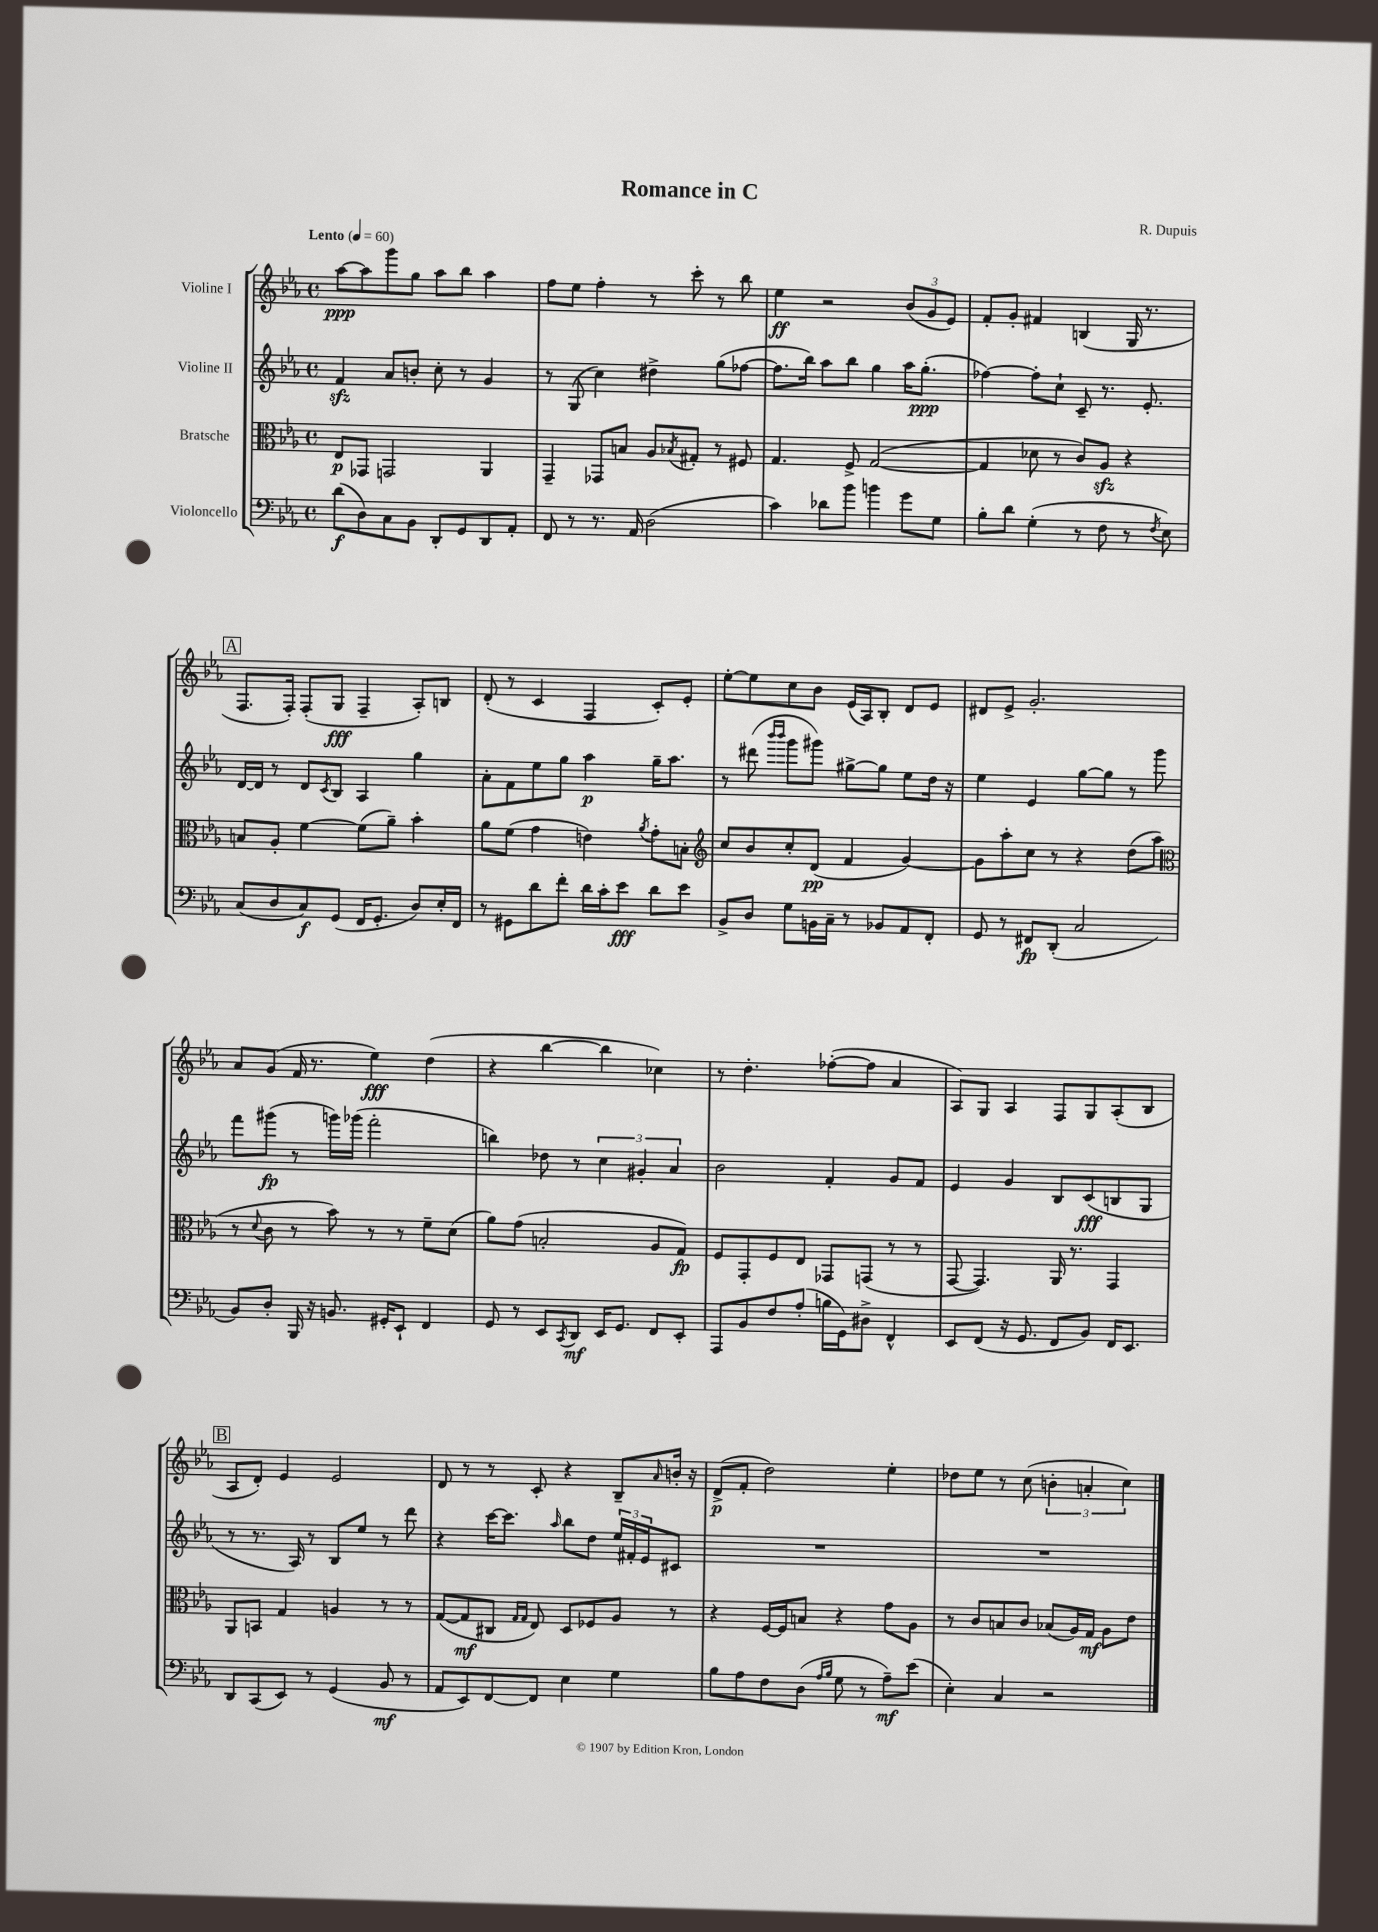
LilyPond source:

\header { title = "Romance in C" composer = "R. Dupuis" }
<<
\new StaffGroup <<
\new Staff = "s0" \with { instrumentName = "Violine I" } {
    \clef treble \key ees \major \defaultTimeSignature \time 4/4 \tempo "Lento" 4 = 60
    aes''8~\ppp aes''8 g'''8 g''8 aes''8 bes''8 aes''4 |
    f''8 ees''8 f''4-. r8 c'''8-. r8 bes''8 |
    ees''4\ff r2 \tuplet 3/2 { bes'8( g'8 ees'8) } |
    f'8-. g'8-. fis'4 b4( g16 r8. |
    \mark \markup { \box "A" } f8. f16-.) f8-.( g8\fff f4-- aes8-.) b8 |
    d'8-.( r8 c'4 f4 c'8-.) ees'8-. |
    ees''8~-. ees''8 c''8 bes'8 ees'16( aes16) bes8-. d'8 ees'8 |
    dis'8 ees'8-> g'2.-. |
    aes'8 g'8( f'16 r8. ees''4\fff) d''4( |
    r4 bes''4~ bes''4 ces''4) |
    r8 d''4.-. fes''8~-.( fes''8 aes'4 |
    aes8) g8 aes4 f8 g8 aes8-.( bes8 |
    \mark \markup { \box "B" } aes8 d'8-.) ees'4 ees'2 |
    d'8 r8 r8 c'8-. r4 bes8-- \grace { aes'16 } b'16-. r16 |
    d'8->\p( f'8-. d''2) ees''4-. |
    des''8 ees''8 r8 c''8( \tuplet 3/2 { b'4-. a'4-. c''4) } \bar "|." |
}
\new Staff = "s1" \with { instrumentName = "Violine II" } {
    \clef treble \key ees \major \defaultTimeSignature \time 4/4
    f'4\sfz aes'8 b'8-. c''8-. r8 g'4 |
    r8 g8( c''4) dis''4-> g''8( fes''8~ |
    fes''8. bes''16) aes''8 bes''8 g''4 aes''16 g''8.-.\ppp( |
    fes''4~) fes''8-. c''8-! c'8-- r8. ees'8.-. |
    \mark \markup { \box "A" } d'16~ d'16 r8 d'8 \acciaccatura { c'8 } bes8 aes4 g''4 |
    aes'8-. f'8 ees''8 g''8 aes''4\p g''16-- aes''8. |
    r8 dis'''8( \grace { bes'''16 bes'''16 } g'''8 gis'''8) gis''8~-> gis''8 ees''8 d''16 r16 |
    ees''4 ees'4 g''8~ g''8 r8 g'''8 |
    f'''8 gis'''8\fp( r8 g'''16) ges'''16( f'''2-. |
    b''4) des''8 r8 \tuplet 3/2 { c''4 gis'4-. aes'4 } |
    bes'2 f'4-. g'8 f'8 |
    ees'4 g'4 bes8 c'8\fff( b8 g8 |
    \mark \markup { \box "B" } r8 r8. aes16) r8 bes8 ees''8 r8 d'''8 |
    r4 c'''16~ c'''8. \grace { aes''16 } bes''8 d''8 \tuplet 3/2 { ees''16 fis'16-. ees'16 } cis'8 |
    R1 |
    R1 \bar "|." |
}
\new Staff = "s2" \with { instrumentName = "Bratsche" } {
    \clef alto \key ees \major \defaultTimeSignature \time 4/4
    ees8\p ges,8 g,2 aes,4 |
    g,4-- ges,8 b8 aes8 \acciaccatura { bes8 } gis8-. r8 fis8 |
    g4. f8-> g2~( |
    g4 des'8 r8 c'8) aes8\sfz r4 |
    \mark \markup { \box "A" } b8 aes8-. f'4~ f'8( aes'8--) bes'4-. |
    aes'8 f'8( g'4 e'4) \acciaccatura { aes'8 } g'8-. b8-. |
    \clef treble c''8 bes'8 c''8-. d'8\pp( f'4 g'4~) |
    g'8 aes''8-. c''8 r8 r4 d''8( aes''8 |
    \clef alto r8 \appoggiatura { d'8 } c'8 r8 bes'8) r8 r8 f'8-- d'8( |
    aes'8) g'8( b2-. aes8 g8\fp) |
    f8 g,8-. f8 ees8 ges,8 g,8( r8 r8 |
    g,8~ g,4.) aes,16 r8. g,4 |
    \mark \markup { \box "B" } aes,8 b,8 g4 a4 r8 r8 |
    g8~( g8\mf cis8 \grace { g16 g16 } ees8) d8 fes8 aes8 r8 |
    r4 f16~ f16 b8 r4 g'8 aes8 |
    r8 c'8 b8 c'8 bes8( aes16) g16\mf aes8 ees'8 \bar "|." |
}
\new Staff = "s3" \with { instrumentName = "Violoncello" } {
    \clef bass \key ees \major \defaultTimeSignature \time 4/4
    d'8\f( d8) c8 bes,8 d,8-. g,8 d,8 aes,8-. |
    f,8 r8 r8. aes,16 d2( |
    c'4) des'8 bes'8 b'4 g'8 g8 |
    bes8-. d'8 g4-.( r8 f8 r8 \acciaccatura { f8 } ees8) |
    \mark \markup { \box "A" } c8( d8 c8\f) g,8( f,16 g,8.-. d8) ees16-. f,16 |
    r8 gis,8 d'8 f'8-. d'16 c'16-. ees'8\fff d'8 ees'8 |
    bes,8-> d8 g8 b,16 c16-- r8 bes,8 aes,8 f,8-. |
    g,8 r8 fis,8\fp d,8-.( c2 |
    bes,8) d8-. bes,,16 r16 b,8. gis,16-. ees,8-! f,4 |
    g,8 r8 ees,8 \acciaccatura { c,8 } d,8\mf ees,16 g,8. f,8 ees,8-. |
    aes,,8 bes,8 f8 aes8-.( b16 g,16) dis8-> f,4-^ |
    ees,8 f,8( r16 g,8. f,8 bes,8) f,16 ees,8. |
    \mark \markup { \box "B" } d,8 c,8( ees,8) r8 g,4( bes,8\mf r8 |
    aes,8 ees,8) f,8~ f,8 ees4 g4 |
    bes8 aes8 f8 d8( \grace { aes16 bes16 } g8 r8 aes8--\mf) ees'8( |
    ees4-.) c4 r2 \bar "|." |
}
>>
>>
\layout { \context { \Score \remove "Bar_number_engraver" } }
